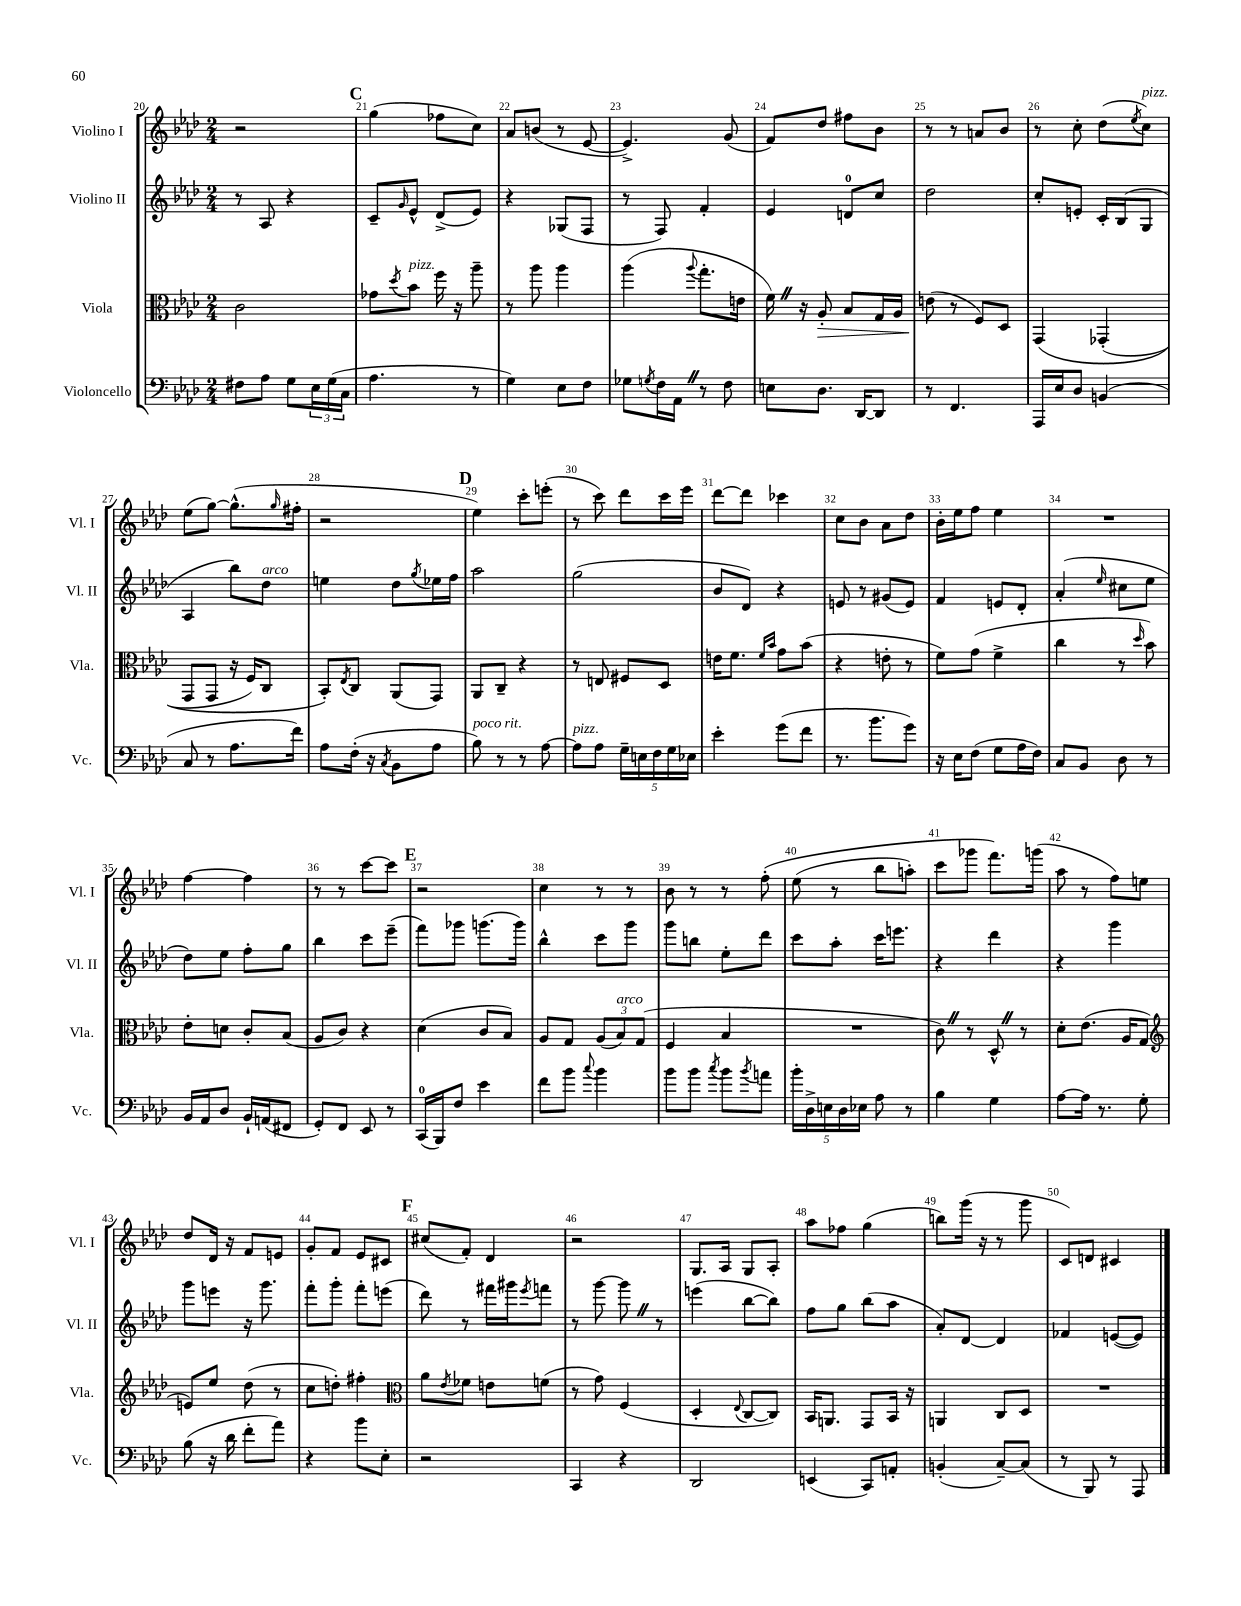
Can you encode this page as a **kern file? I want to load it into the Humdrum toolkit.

**kern	**kern	**kern	**kern
*staff4	*staff3	*staff2	*staff1
*clefF4	*clefC3	*clefG2	*clefG2
*k[b-e-a-d-]	*k[b-e-a-d-]	*k[b-e-a-d-]	*k[b-e-a-d-]
*M2/4	*M2/4	*M2/4	*M2/4
8F#	2c	8r	2r
8A-	.	8A-	.
8G	.	4r	.
24E-	.	.	.
(24G	.	.	.
24C	.	.	.
=	=	=	=
4.A-	8g-	8c~	(4gg
.	8qdd-	16qqg	.
.	8b-	8e-^^	.
.	16ff	(8d-^	8ff-
.	16r	.	.
8r	8aa-~	8e-)	8cc)
=	=	=	=
4G)	8r	4r	8a-
.	8aa-	.	(8b
8E-	4aa-	(8G-	8r
8F	.	8F	[8e-
=	=	=	=
8G-	(4aa-	8r	4.e-^])
8qG	.	.	.
16F	.	8F)	.
16AA-	.	.	.
.	8qqaa-	.	.
8r	8.gg'	4f'	.
8F	.	.	(8g
.	16e	.	.
=	=	=	=
8E	16f)	4e-	8f)
.	16r	.	.
8.D-	8A-'	.	8dd-
.	8B-	8d	8ff#
[16DD-	.	.	.
8DD-]	16G	8cc	8b-
.	16A-	.	.
=	=	=	=
8r	(8e	2dd-	8r
4.FF	8r	.	8r
.	8F)	.	8a
.	8D-	.	8b-
=	=	=	=
16AAA-	&(4GG	8cc'	8r
16E-	.	.	.
8D-	.	8e'	8cc'
(4BB	(4GG-'	16c'	(8dd-
.	.	(16B-	.
.	.	.	8qee-
.	.	8G	8cc)
=	=	=	=
8C	8GG	4A-	(8ee-
8r	8GG	.	[8gg)
8.A-	16r	8bb-)	(8.gg^^]
.	16F)	.	.
.	8C	8dd-	.
.	.	.	16qqgg
16f)	.	.	16ff#'
=	=	=	=
8A-	8BB-'&)	4ee	2r
.	8qE-	.	.
(16F'	8C	.	.
16r	.	.	.
8qC	.	.	.
8BB-	(8AA-	8dd-	.
.	.	8qgg	.
8A-	8GG)	16ee-	.
.	.	16ff	.
=	=	=	=
8B-)	8AA-	2aa-	4ee-)
8r	8C~	.	.
8r	4r	.	8ccc'
[8A-	.	.	(8eee'
=	=	=	=
8A-]	8r	(2gg	8r
8A-	8E	.	8ccc)
20G~	8F#	.	8ddd-
20E	.	.	.
20F	.	.	.
.	8D-	.	16ccc
20G	.	.	.
.	.	.	16eee-
20E-	.	.	.
=	=	=	=
4e-'	16e	8b-	[8ddd-
.	8.f	.	.
.	.	8d-)	8ddd-]
.	16qqf	.	.
.	16qqb-	.	.
(8g	8g	4r	4ccc-
8f	(8b-	.	.
=	=	=	=
8.r	4r	8e	8cc
.	.	8r	8b-
8.b-	.	.	.
.	8e'	(8g#	8a-
8g)	8r	8e)	8dd-
=	=	=	=
16r	8f)	4f	16b-'
16E-	.	.	16ee-
(8F	(8g	.	8ff
8G	4f^	8e	4ee-
16A-	.	8d-'	.
16F)	.	.	.
=	=	=	=
8C	4cc	(4a-'	2r
8BB-	.	.	.
.	.	16qqee-	.
8D-	8r	8cc#	.
.	16qqdd-	.	.
8r	8b-)	8ee-	.
=	=	=	=
16BB-	8e-'	8dd-)	[4ff
16AA-	.	.	.
8D-	8d	8ee-	.
16BB-`	8c'	8ff'	4ff]
(16AA	.	.	.
8FF#	(8B-	8gg	.
=	=	=	=
8GG')	8A-	4bb-	8r
8FF	8c)	.	8r
8EE-	4r	8ccc	[8ccc
8r	.	(8eee-~	8ccc]
=	=	=	=
(16CC	(4d-	8fff)	2r
16BBB-)	.	.	.
8F	.	8ggg-	.
4e-	8c	(8.ggg	.
.	8B-)	.	.
.	.	16ggg)	.
=	=	=	=
8f	8A-	4bb-^^	4cc
8b-	8G	.	.
8qqcc	.	.	.
4b-	(12A-	8ccc	8r
.	12B-)	.	.
.	.	8ggg	8r
.	(12G	.	.
=	=	=	=
8b-	4F	8ggg	8b-
8b-	.	8bb	8r
8qcc	.	.	.
8b-	4B-	8ee-'	8r
8qb-	.	.	.
8a	.	8ddd-	&(8ff'
=	=	=	=
20b-'	2r	8ccc	(8ee-
20D-^	.	.	.
20E	.	.	.
.	.	8aa-'	8r
20D-	.	.	.
20E-	.	.	.
8A-	.	16ccc	8bb-
.	.	8.eee	.
8r	.	.	8aa')
=	=	=	=
4B-	8c)	4r	8ccc
.	8r	.	8ggg-
4G	8D-^^	4ddd-	8.fff&)
.	8r	.	.
.	.	.	(16ggg
=	=	=	=
[8A-	8d-'	4r	8aa-
16A-]	(8.e-	.	8r
8.r	.	.	.
.	.	4ggg	8ff)
.	16A-	.	.
8G'	8G	.	8ee
=	=	=	=
*	*clefG2	*	*
(8B-	8e)	8ggg	8dd-
16r	8ee-	8eee	16d-
16d-	.	.	16r
8f'	(8dd-	16r	8f
.	.	8.ggg	.
8a-)	8r	.	8e
=	=	=	=
4r	8cc	8fff'	8g'
.	8dd')	8ggg'	8f
8b-	4ff#'	8fff'	8e-
8E-'	.	(8eee	8c#
=	=	=	=
*	*clefC3	*	*
2r	8a-	8ddd-)	(8cc#
.	8qe-	.	.
.	8f-	8r	8f')
.	8e	16fff#	4d-
.	.	16ggg#	.
.	.	8qeee-	.
.	(8f	8fff	.
=	=	=	=
4CC	8r	8r	2r
.	8g)	[8ggg	.
4r	(4F	8ggg]	.
.	.	8r	.
=	=	=	=
2DD-	4D-'	(4eee	8.G
.	.	.	16A-
.	8qqE-	.	.
.	[8C	[8bb-	8G
.	8C])	8bb-])	8A-'
=	=	=	=
(4EE	16BB-	8ff	8aa-
.	8.AA	.	.
.	.	8gg	8ff-
8CC)	8GG	(8bb-	(4gg
8AA'	16BB-	8aa-	.
.	16r	.	.
=	=	=	=
(4BB'	4AA	8a-')	8bb)
.	.	[8d-	(16ggg
.	.	.	16r
[8C~)	8C	4d-]	8r
(8C]	8D-	.	8ggg
=	=	=	=
8r	2r	4f-	8c)
8BBB-)	.	.	8d
8r	.	([8e	4c#
8AAA-	.	8e])	.
==	==	==	==
*-	*-	*-	*-
